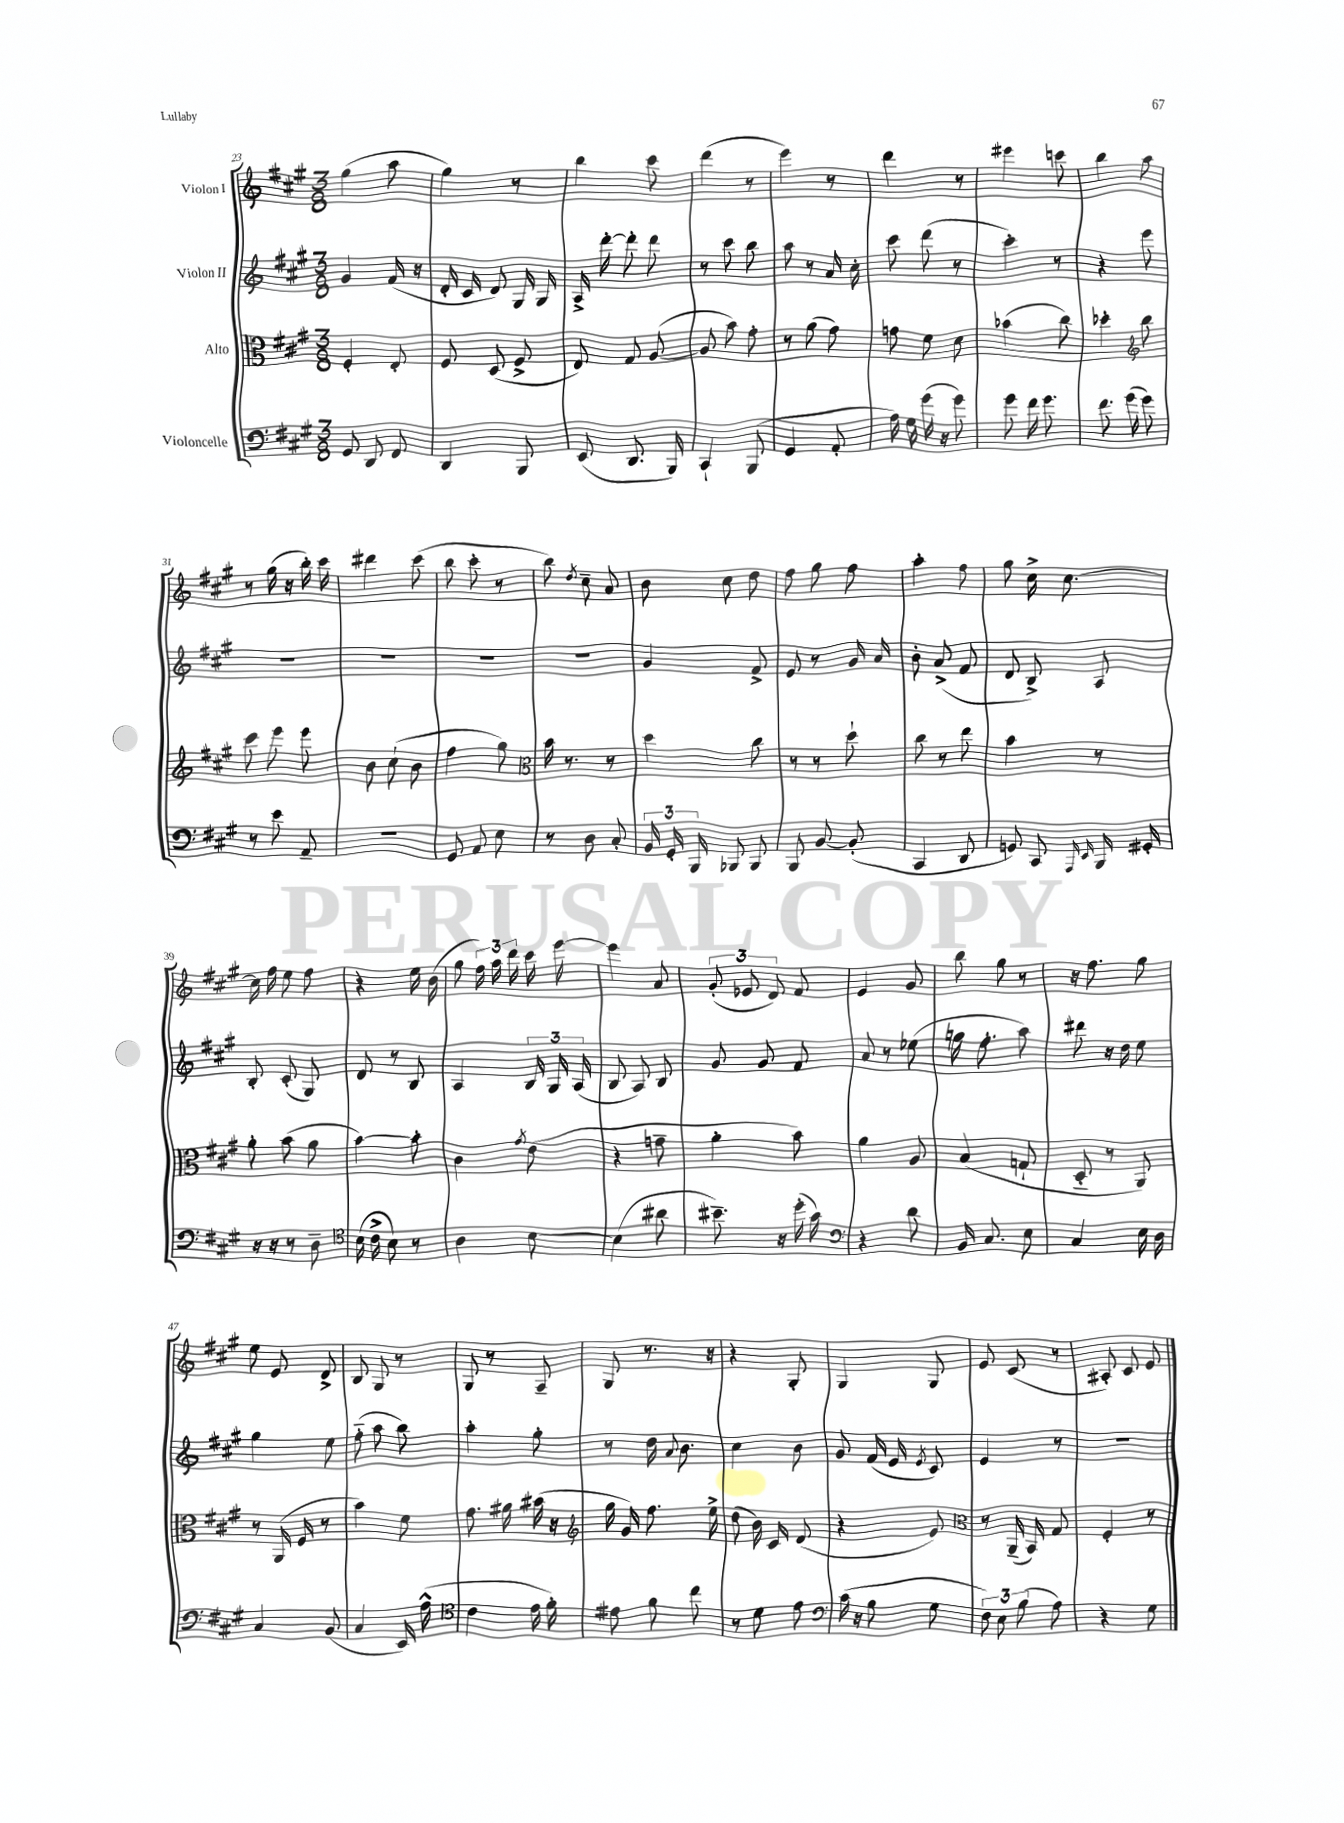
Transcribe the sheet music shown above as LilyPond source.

<<
\new StaffGroup <<
\new Staff = "s0" \with { instrumentName = "Violon I" } {
    \clef treble \key a \major \numericTimeSignature \time 3/8
    \autoBeamOff gis''4( a''8 |
    gis''4) r8 |
    b''4 cis'''8 |
    d'''4( r8 |
    e'''4) r8 |
    d'''4 r8 |
    eis'''4 c'''8 |
    b''4 a''8 |
    r8 gis''16( r16 b''16-.) cis'''16 |
    dis'''4 cis'''8( |
    b''8 cis'''8-. r8 |
    b''8) \acciaccatura { d''8 } cis''8-- a'8 |
    b'8 cis''8 d''8 |
    fis''8 gis''8 fis''8 |
    a''4-. fis''8 |
    gis''8 cis''16-> cis''8.~ |
    cis''16 fis''16 e''8 fis''8 |
    r4 e''16 b'16( |
    gis''8 \tuplet 3/2 { fis''16) a''16 d'''16 } cis'''16 e'''16~ |
    e'''4 a'8 |
    \tuplet 3/2 { gis'8-.( ees'8 d'8) } fis'8 |
    e'4 gis'8 |
    b''8 gis''8 r8 |
    r16 fis''8. gis''8 |
    e''8 e'8 d'8-> |
    b8 gis8 r8 |
    gis8 r8 a8-- |
    gis8 r8. r16 |
    r4 gis8-. |
    gis4 gis8 |
    e'8 cis'8( r8 |
    ais8-.) cis'8 e'8 \bar "|." |
}
\new Staff = "s1" \with { instrumentName = "Violon II" } {
    \clef treble \key a \major \numericTimeSignature \time 3/8
    \autoBeamOff gis'4 fis'16( r16 |
    d'16-. cis'16 d'8) gis16 gis16 |
    a16-> d'''16~-. d'''8-. d'''8 |
    r8 cis'''8 b''8 |
    a''8 r8 a'16 cis''16-. |
    cis'''8 d'''8( r8 |
    cis'''4-.) r8 |
    r4 e'''8 |
    R4. |
    R4. |
    R4. |
    R4. |
    gis'4 fis'8-> |
    e'8 r8 gis'16 a'16 |
    b'8-. a'8->( fis'8 |
    d'8 b8->) a8 |
    b8-. cis'8-.( gis8) |
    d'8 r8 b8 |
    a4 \tuplet 3/2 { b16 gis16 a16( } |
    b8 a8) b8 |
    gis'8 gis'8 fis'8 |
    a'8 r8 ees''8( |
    g''16 fis''8.-. a''8) |
    dis'''8 r16 d''16 e''8 |
    gis''4 e''8 |
    fis''8-_( a''8 b''8) |
    a''4-. gis''8-. |
    r8 d''16 \appoggiatura { a'8 } b'8. |
    cis''4 b'8 |
    gis'8 fis'16( e'16 \acciaccatura { e'8 } cis'8) |
    e'4 r8 |
    R4. \bar "|." |
}
\new Staff = "s2" \with { instrumentName = "Alto" } {
    \clef alto \key a \major \numericTimeSignature \time 3/8
    \autoBeamOff fis4-. e8-. |
    fis8 d8( fis8-> |
    e8) gis8 a8~( |
    a8 b'8) gis'8-. |
    r8 a'8( gis'8) |
    g'8 fis'8 d'8 |
    bes'4( cis''8) |
    des''4-. \clef treble b''8 |
    cis'''8 e'''8 e'''8 |
    b'8 cis''8-!( b'8 |
    fis''4 gis''8) |
    \clef alto b'16 r8. r8 |
    d''4 cis''8 |
    r8 r8 d''8-! |
    cis''8 r8 e''8 |
    b'4 r8 |
    a'8-. b'8( a'8 |
    b'4~) b'8-. |
    cis'4 \acciaccatura { gis'8 } e'8( |
    r4 g'8-- |
    a'4-. b'8) |
    a'4 a8 |
    b4( g8-! |
    d8-_ r8 a,8) |
    r8 a,16( fis16 r8 |
    b'4) fis'8 |
    gis'8. ais'16 bis'16( r16 |
    \clef treble gis''16 gis'16) fis''8. e''16-> |
    d''8( b'16) cis'16 d'8( |
    r4 e'8) |
    \clef alto r8 a,16--( b,16) gis8 |
    fis4-. r8 \bar "|." |
}
\new Staff = "s3" \with { instrumentName = "Violoncelle" } {
    \clef bass \key a \major \numericTimeSignature \time 3/8
    \autoBeamOff gis,8 d,8 fis,8 |
    d,4 b,,8 |
    e,8( d,8. b,,16) |
    cis,4-! b,,8( |
    gis,4 a,8-. |
    a16) gis16 gis'16( r16 gis'8) |
    gis'8 fis'16 gis'8. |
    fis'8. gis'16( gis'8) |
    r8 e'8 a,8-- |
    R4. |
    gis,8 a,8 e8 |
    r8 d8 cis8-. |
    \tuplet 3/2 { b,16 gis,16-. b,,16 } bes,,8 bes,,8 |
    b,,8 b,8~ b,8-.( |
    cis,4 d,8 |
    g,8) cis,8 \grace { a,,16 e,16 } b,,16 gis,16-. |
    r16 r16 r8 d8-- |
    \clef tenor b16( cis'16-> b8) r8 |
    a4 b8~ |
    b4( ais'8 |
    bis'8.--) r16 d''16-.( gis'16) |
    \clef bass r4 d'8 |
    b,16 cis8. e8 |
    cis4 e16 d16 |
    cis4 b,8( |
    cis4 e,16) a16-^( |
    \clef tenor cis'4 e'16 fis'16-.) |
    eis'8 fis'8 cis''8 |
    r8 d'8 e'8 |
    \clef bass cis'16( r16 b8 gis8 |
    \tuplet 3/2 { fis8) e8 b8( } a8) |
    r4 gis8 \bar "|." |
}
>>
>>
\layout { \context { \Score currentBarNumber = #23 } }
